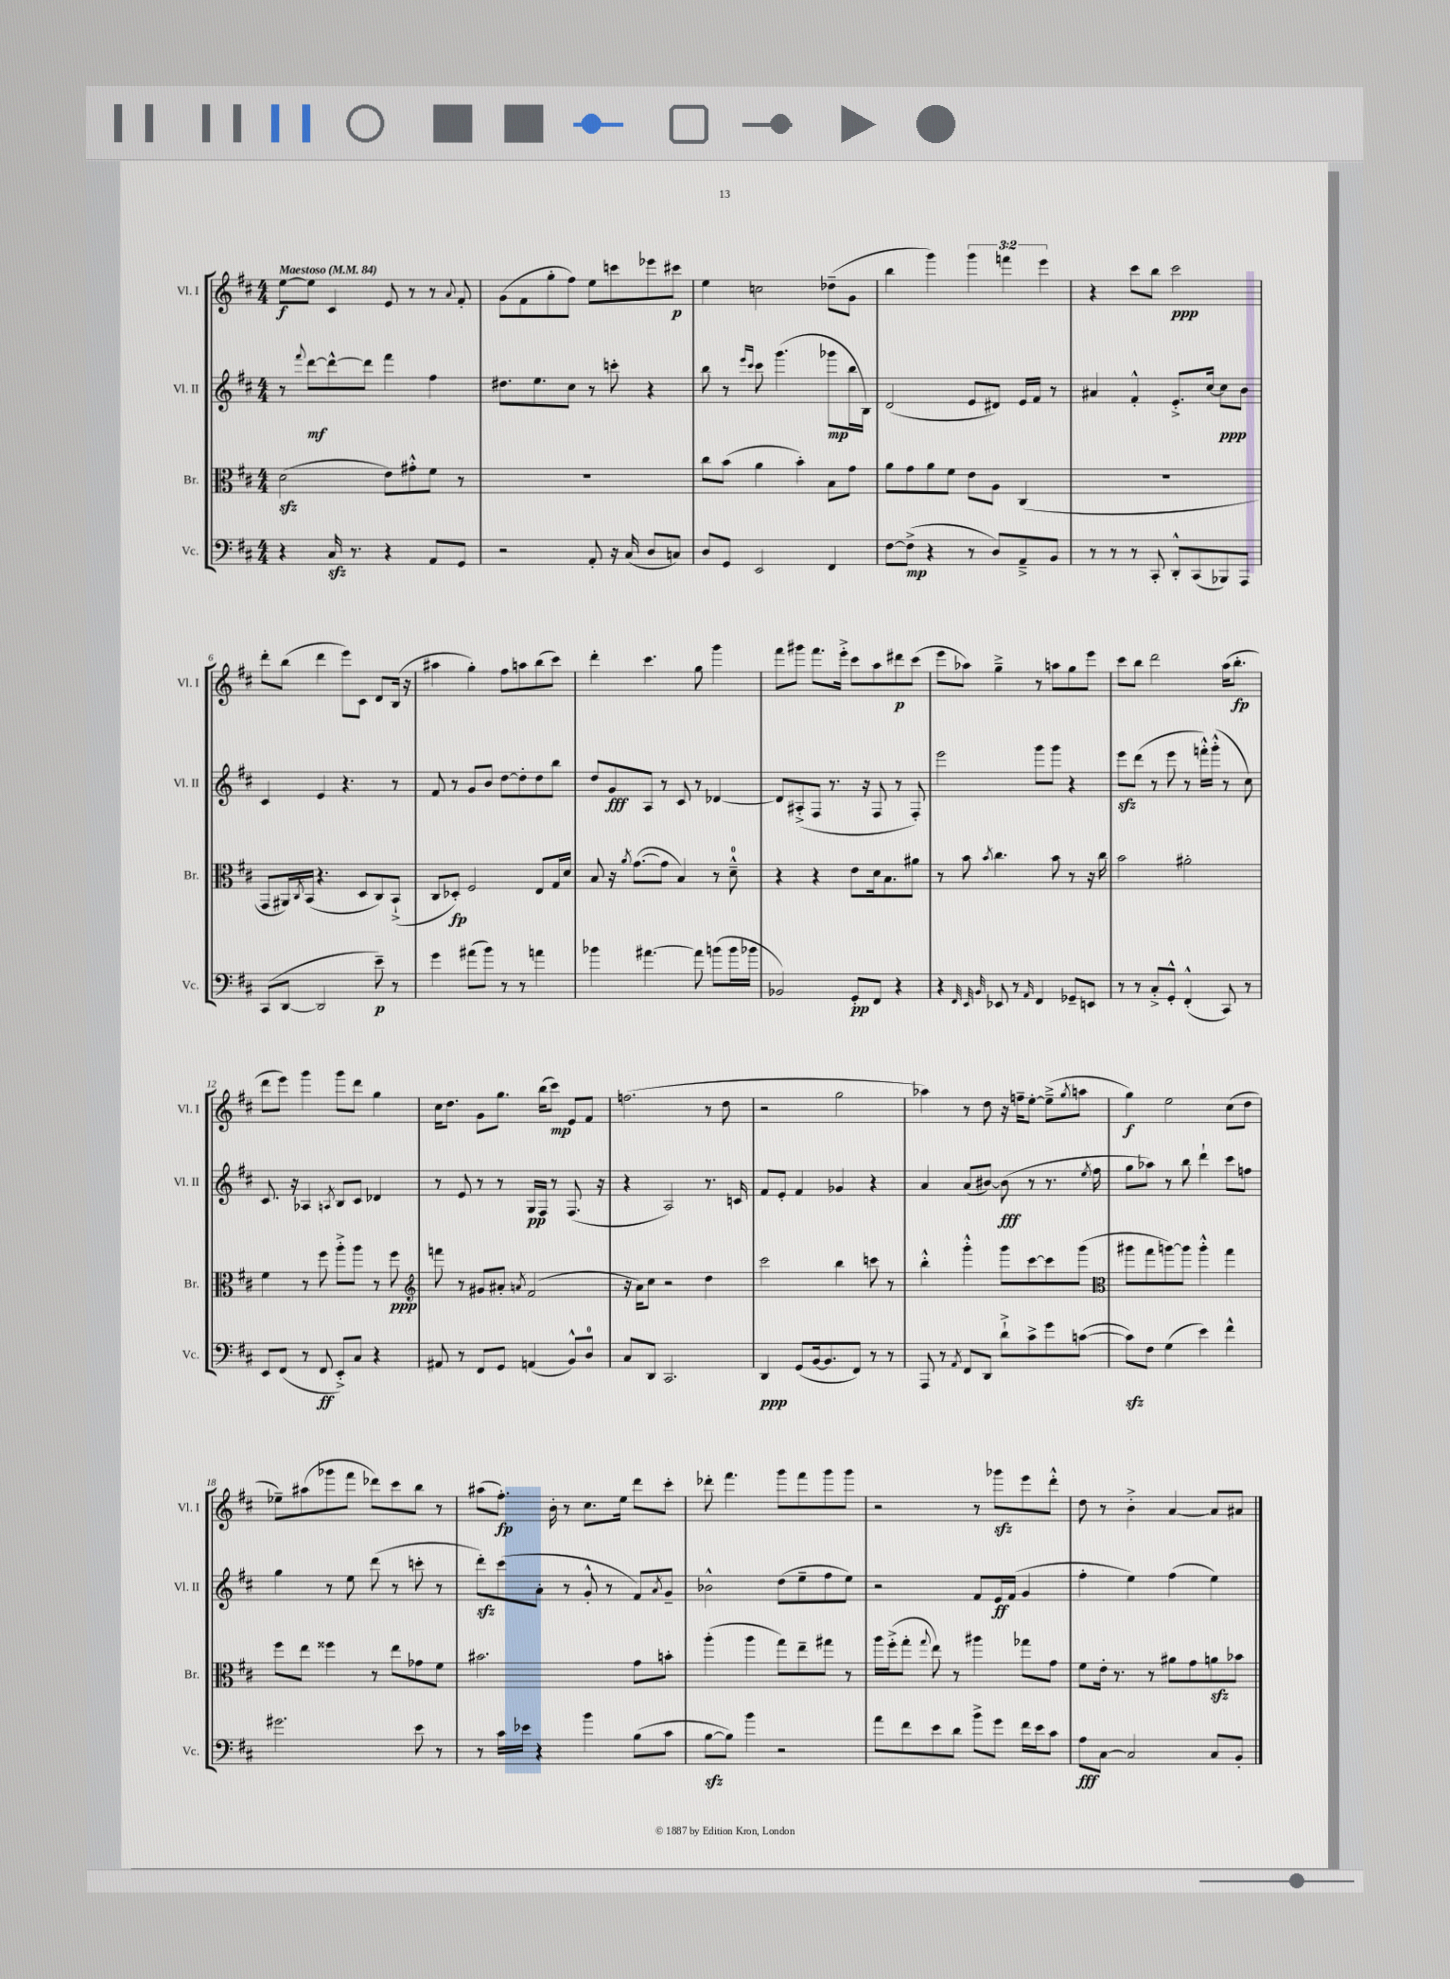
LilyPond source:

<<
\new StaffGroup <<
\new Staff = "s0" \with { instrumentName = "Vl. I" shortInstrumentName = "Vl. I" } {
    \clef treble \key d \major \numericTimeSignature \time 4/4 \override Staff.TupletNumber.text = #tuplet-number::calc-fraction-text \tempo "Maestoso" 4 = 84
    e''8~\f e''8 cis'4 e'8 r8 r8 \appoggiatura { a'8 } fis'8-. |
    g'8( fis'8 g''8-. fis''8) e''8 c'''8 ees'''8 cis'''8\p |
    e''4 c''2 des''8--( g'8 |
    b''4 g'''4) \tuplet 3/2 { g'''4 f'''4 e'''4 } |
    r4 cis'''8 b''8 cis'''2\ppp |
    d'''8-. b''8( d'''4 e'''8) cis'8 d'8 b16( r16 |
    ais''4 g''4-.) fis''8 a''8 b''8( cis'''8) |
    d'''4-. cis'''4. g''8 g'''4 |
    fis'''8 gis'''8 fis'''8. e'''16-.-> cis'''8 a''8 dis'''8\p cis'''8( |
    e'''8 aes''8) g''4---> r8 a''8 g''8 e'''8 |
    cis'''8 b''8 d'''2 a''16( b''8.-.\fp |
    d'''8 e'''8) g'''4 g'''8 d'''8 g''4 |
    cis''16 d''8. g'8 g''8. b''16( cis'''8\mp) e'8 fis'8 |
    f''2.( r8 d''8 |
    r2 g''2 |
    aes''4) r8 d''8 r16 f''16-- e''8~-. e''8--->( \acciaccatura { g''8 } a''8 |
    g''4\f) e''2 cis''8( d''8 |
    ees''8--) ais''8( ges'''8 fis'''8 des'''8) cis'''8 b''8 r8 |
    ais''8( fis''8.-.\fp) b'16-. r8 cis''8. e''16 d'''8 cis'''8-. |
    des'''8-. fis'''4. g'''8 fis'''8 g'''8 g'''8 |
    r2 r8 ges'''8\sfz e'''8 d'''8-.-^ |
    d''8 r8 b'4-.-> a'4~ a'8 ais'8 \bar "|." |
}
\new Staff = "s1" \with { instrumentName = "Vl. II" shortInstrumentName = "Vl. II" } {
    \clef treble \key d \major \numericTimeSignature \time 4/4
    r8 \appoggiatura { fis'''8 } d'''8~\mf d'''8~-^ d'''8 fis'''4 fis''4 |
    dis''8. e''8. cis''8 r8 c'''8-. r4 |
    b''8 r8 \grace { e'''16 cis'''16 } cis'''8 g'''4.( ges'''8\mp b''16 b16) |
    d'2( e'8 dis'8) e'16 fis'16 r8 |
    ais'4 fis'4-.-^ e'8.-.-> cis''16~ cis''8\ppp b'8 |
    cis'4 e'4 r4. r8 |
    fis'8 r8 g'8 b'8 d''8~ d''8-. d''8 b''8 |
    d''8 g'8\fff a8 r8 cis'8 r8 des'4~ |
    des'8 ais8-.->( fis8 r8. r16 fis8 r8 fis8-.) |
    e'''2 g'''8 g'''8 r4 |
    e'''8\sfz d'''8( r8 e'''8 r8 f'''16-.-^) g'''16-.-^( r8 cis''8) |
    cis'8. r16 aes4 \acciaccatura { a8 } b8 cis'8 des'4 |
    r8 e'8 r8 r8 g16\pp fis16 r8 fis8.( r16 |
    r4 a2) r8. c'16 |
    fis'8 e'8-. fis'4 ges'4 r4 |
    a'4 a'8( bis'8~) bis'8\fff( r8 r8. \acciaccatura { e''8 } fis''16 |
    g''8 aes''8) r8 b''8 d'''4-! cis'''8 f''8 |
    g''4 r8 e''8 d'''8( r8 c'''8-. r8 |
    d'''8-.\sfz) cis'''8( a'8-. r8 g'8-.-^ r8 fis'8) \acciaccatura { a'8 } g'8-- |
    bes'2-^ d''8( e''8-- fis''8 e''8) |
    r2 fis'8 e'16\ff fis'16( g'4 |
    fis''4-. e''4) fis''4( e''4) \bar "|." |
}
\new Staff = "s2" \with { instrumentName = "Br." shortInstrumentName = "Br." } {
    \clef alto \key d \major \numericTimeSignature \time 4/4
    d'2\sfz( e'8) gis'8-.-^ fis'8 r8 |
    R1 |
    cis''8 b'8( a'4 b'4-.) b8 g'8 |
    a'8 g'8 a'8 fis'8 e'8 a8 cis4( |
    R1 |
    g,8 ais,16) \acciaccatura { cis8 } b,16( r4. d8 cis8) b,8-!->( |
    cis8 des8-.\fp) fis2 e8 g16 d'16 |
    b8 r16 \acciaccatura { a'8 } g'8.~( g'8 b4) r8 d'8-0---^ |
    r4 r4 e'8 d'16 b8. ais'8 |
    r8 b'8 \acciaccatura { b'8 } cis''4. b'8 r8 r16 cis''16 |
    b'2 ais'2-. |
    fis'4 r8 fis''8 a''8-.-> a''8 r8 fis''8\ppp |
    \clef treble f'''8 r8 gis'8 ais'8-. \acciaccatura { a'8 } fis'2( |
    r16 a'16) cis''8 r2 d''4 |
    cis'''2 b''4 c'''8 r8 |
    b''4-.-^ g'''4-.-^ g'''8 cis'''8~ cis'''8 g'''8( |
    \clef alto ais''8 g''8 a''8~) a''8 a''4-.-^ g''4 |
    fis''8 e''8 fisis''4 r8 e''8 ges'8 fis'8 |
    bis'2. g'8 b'8-. |
    a''4-.( a''4 g''8) e''8-- gis''8 r8 |
    a''16 fis''16-.->( g''8-. \appoggiatura { g''8 } e''8) r8 ais''4 ges''8 g'8 |
    fis'8 e'16-. r8. r8 ais'8 g'8 a'8\sfz bes'8 \bar "|." |
}
\new Staff = "s3" \with { instrumentName = "Vc." shortInstrumentName = "Vc." } {
    \clef bass \key d \major \numericTimeSignature \time 4/4
    r4 cis16\sfz r8. r4 a,8 g,8 |
    r2 a,8-. r16 cis16( d8 c8) |
    d8 g,8 e,2 fis,4 |
    fis8~ fis8->\mp( r4 r8 d8) a,8---> b,8 |
    r8 r8 r8 cis,8-. d,8-.-^ cis,8( bes,,8) a,,8 |
    cis,8( d,8~ d,2 e'8--\p) r8 |
    g'4 ais'8( b'8) r8 r8 a'4 |
    bes'4 ais'4.~ ais'8 b'8( b'16 bes'16 |
    bes,2) g,8-.\pp fis,8 r4 |
    r4 \grace { fis,32 e,32 b,32 } ees,8 r8 \grace { a,16 } fis,4 ges,8-- e,8 |
    r8 r8 cis8-.-> g,8-.-^ fis,4-.-^( cis,8) r8 |
    e,8 fis,8( r8 fis,8\ff e,8-.->) cis8 r4 |
    ais,8 r8 fis,8 g,8 a,4( b,8-^) d8-0 |
    cis8 d,8 cis,2. |
    d,4\ppp g,8( b,16~ b,8. fis,8) r8 r8 |
    a,,8 r8 \acciaccatura { a,8 } fis,8 d,8 d'8-!-> cis'8-> g'8 c'8~( |
    c'8\sfz) fis8 g4( e'4) fis'4-^ |
    gis'2. e'8 r8 |
    r8 cis'16 ees'16 r4 b'4 b8( cis'8 |
    b8~\sfz b8) b'4 r2 |
    a'8 fis'8 e'8 d'8 b'8-> g'8 fis'16 e'16 cis'8 |
    a8\fff cis8~ cis2 cis8 b,8-. \bar "|." |
}
>>
>>
